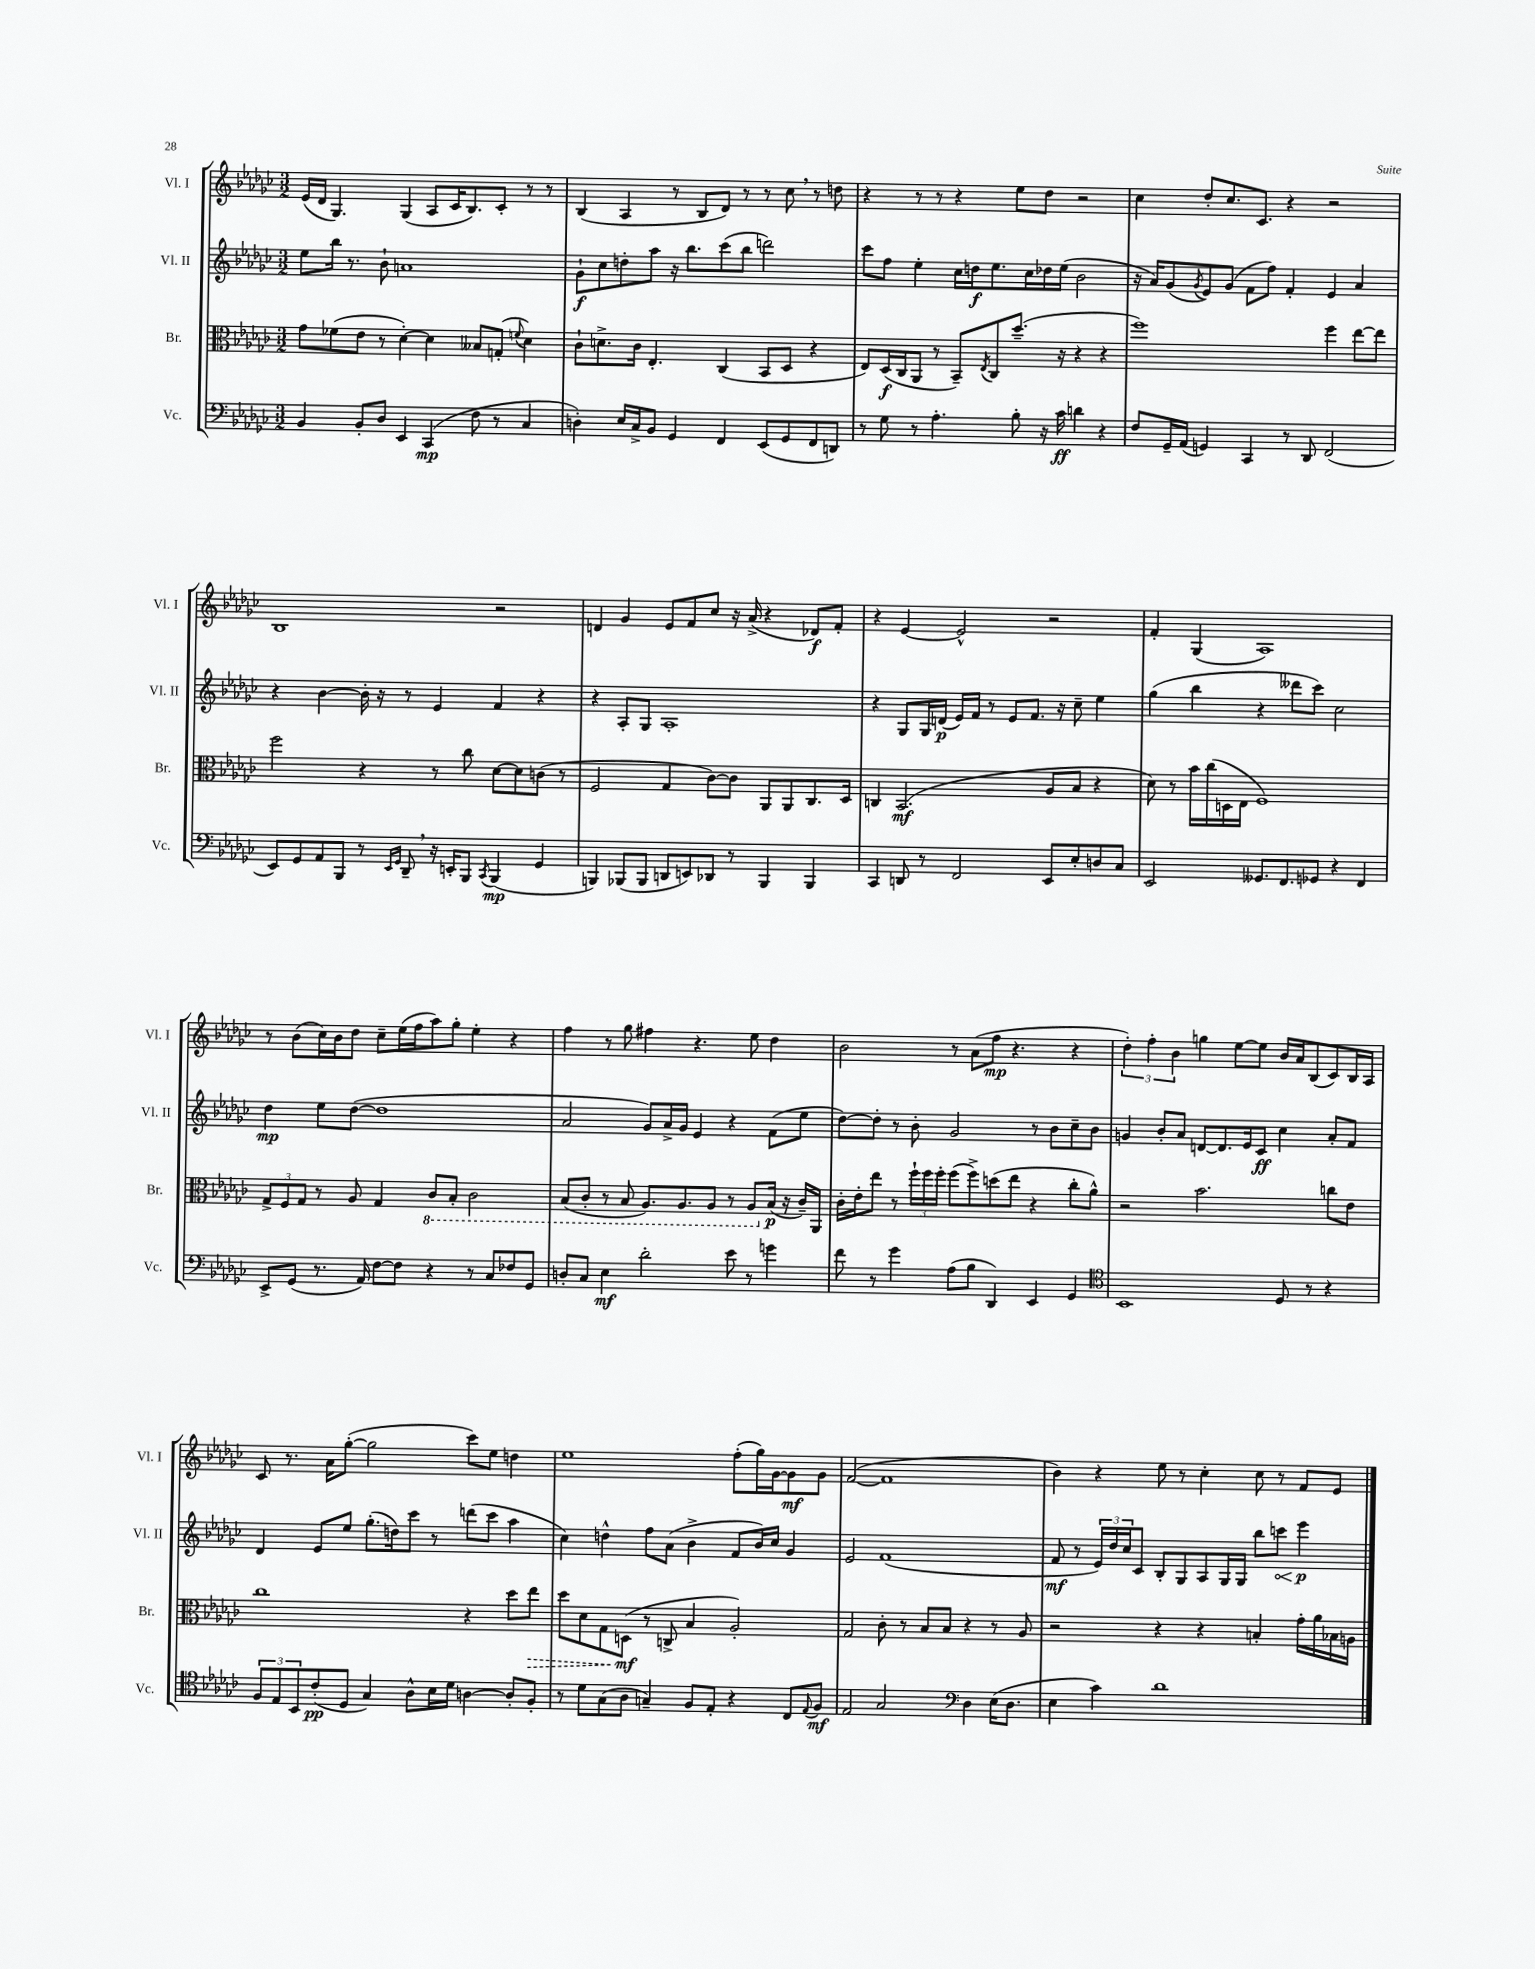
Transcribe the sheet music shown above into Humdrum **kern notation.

**kern	**dynam	**kern	**dynam	**kern	**dynam	**kern	**dynam
*part4	*part4	*part3	*part3	*part2	*part2	*part1	*part1
*staff4	*staff4	*staff3	*staff3	*staff2	*staff2	*staff1	*staff1
*I"Vc.	*	*I"Br.	*	*I"Vl. II	*	*I"Vl. I	*
*I'Vc.	*	*I'Br.	*	*I'Vl. II	*	*I'Vl. I	*
*clefF4	*	*clefC3	*	*clefG2	*	*clefG2	*
*k[b-e-a-d-g-c-]	*	*k[b-e-a-d-g-c-]	*	*k[b-e-a-d-g-c-]	*	*k[b-e-a-d-g-c-]	*
*M3/2	*	*M3/2	*	*M3/2	*	*M3/2	*
=11	=11	=11	=11	=11	=11	=11	=11
4BB-/	.	8g-\L	.	8ee-\L	.	(16e-/LL	.
.	.	.	.	.	.	16d-/JJ	.
.	.	(8f-X\	.	16bb-\Jk	.	4.G-/)	.
.	.	.	.	8.r	.	.	.
8BB-'/L	.	8e-\J	.	.	.	.	.
8D-/J	.	8r	.	8b-`\	.	.	.
4EE-/	.	[4d-'\)	.	1an	.	(4G-/	.
(4CC-/	mp	4d-\]	.	.	.	8A-/L	.
.	.	.	.	.	.	16c-/K	.
.	.	.	.	.	.	8.B-/)	.
8F\	.	8B--X/L	.	.	.	.	.
8r	.	(8Gn'/J	.	.	.	8c-'/J	.
.	.	8qqfn/	.	.	.	.	.
4C-/	.	4d-\)	.	.	.	8r	.
.	.	.	.	.	.	8r	.
=12	=12	=12	=12	=12	=12	=12	=12
4Dn'\)	.	8c-`\L	.	8g-`\L	f	(4B-/	.
.	.	8.dn^\	.	8cc-\	.	.	.
16E-/LL	.	.	.	8ddn'\	.	4A-/	.
16C-^/J	.	16c-\Jk	.	.	.	.	.
8BB-/J	.	4.E-'/	.	8aa-\J	.	.	.
4GG-/	.	.	.	16r	.	8r	.
.	.	.	.	8.bb-\L	.	.	.
.	.	.	.	.	.	8B-/L	.
4FF/	.	(4C-/	.	(8ccc-\	.	8d-/J)	.
.	.	.	.	8bb-\J	.	8r	.
(8EE-/L	.	8BB-/L	.	2dddn\)	.	8r	.
8GG-/	.	8D-/J	.	.	.	8cc-,\	.
8FF/	.	4r	.	.	.	8r	.
8DDn/J)	.	.	.	.	.	8ddn\	.
=13	=13	=13	=13	=13	=13	=13	=13
8r	.	8E-/L)	.	8ccc-\L	.	4r	.
8G-\	.	(16D-/L	f	8ff\J	.	.	.
.	.	16C-/J	.	.	.	.	.
8r	.	8AA-/J	.	4ee-'\	.	8r	.
4.A-'\	.	8r	.	.	.	8r	.
.	.	8BB-~/L)	.	16cc-\LL	.	4r	.
.	.	.	.	16ddn\J	f	.	.
.	.	8qE-/	.	.	.	.	.
.	.	8C-/	.	8.ee-\	.	.	.
8B-'\	.	(8.dd-~/J	.	.	.	8ee-\L	.
.	.	.	.	16cc-\L	.	.	.
16r	.	.	.	16dd-X\	.	8dd-\J	.
16c-\	ff	16r	.	(16ee-\JJ	.	.	.
4dn\	.	4r	.	2b-\	.	2r	.
4r	.	4r	.	.	.	.	.
=14	=14	=14	=14	=14	=14	=14	=14
8F/L	.	1ff)	.	16r	.	4cc-\	.
.	.	.	.	16a-/KL)	.	.	.
16GG-~/L	.	.	.	(8g-/	.	.	.
(16AA-/JJ	.	.	.	.	.	.	.
.	.	.	.	8qg-/	.	.	.
4GGn/)	.	.	.	8e-/)	.	8dd-'/L	.
.	.	.	.	(8g-/J	.	8.cc-/	.
4CC-/	.	.	.	8f\L	.	.	.
.	.	.	.	.	.	8.c-/J	.
.	.	.	.	8ff\J)	.	.	.
8r	.	.	.	4f'/	.	4r	.
8DD-/	.	.	.	.	.	.	.
(2FF/	.	4ff\	.	4e-/	.	2r	.
.	.	[8ee-\L	.	4a-/	.	.	.
.	.	8ee-\J]	.	.	.	.	.
!!LO:LB:g=z
=15	=15	=15	=15	=15	=15	=15	=15
8EE-/L)	.	2ff\	.	4r	.	1B-	.
8GG-/	.	.	.	.	.	.	.
8AA-/	.	.	.	[4b-\	.	.	.
8BBB-/J	.	.	.	.	.	.	.
8r	.	4r	.	16b-'\]	.	.	.
.	.	.	.	16r	.	.	.
16qqEE-/LL	.	.	.	.	.	.	.
16qqGG-/JJ	.	.	.	.	.	.	.
8DD-~,/	.	.	.	8r	.	.	.
16r	.	8r	.	4e-/	.	.	.
16EEn'/KL	.	.	.	.	.	.	.
8BBB-/J	.	8cc-\	.	.	.	.	.
8qCC-/	.	.	.	.	.	.	.
(4BBB-/	mp	[8d-\L	.	4f/	.	2r	.
.	.	8d-\]	.	.	.	.	.
4GG-/	.	(8cn\J	.	4r	.	.	.
.	.	8r	.	.	.	.	.
=16	=16	=16	=16	=16	=16	=16	=16
4BBBn/)	.	2F/	.	4r	.	4dn/	.
(8BBB-X/L	.	.	.	8A-'/L	.	4g-/	.
8BBB-/J	.	.	.	8G-/J	.	.	.
8DDn/L	.	4G-/	.	1A-'	.	8e-/L	.
8EEn/)	.	.	.	.	.	8f/	.
8DD-X/J	.	[8c-\L)	.	.	.	8cc-/J	.
8r	.	8c-\J]	.	.	.	16r	.
.	.	.	.	.	.	(16a-^/	.
4BBB-/	.	8AA-/L	.	.	.	4r	.
.	.	8AA-/	.	.	.	.	.
4BBB-/	.	8.C-/	.	.	.	8d-X/L)	f
.	.	.	.	.	.	8f'/J	.
.	.	16D-/Jk	.	.	.	.	.
=17	=17	=17	=17	=17	=17	=17	=17
4CC-/	.	4Cn/	.	4r	.	4r	.
8DDn/	.	(2.BB-/	mf	8G-/L	.	[4e-/	.
8r	.	.	.	16G-/L	.	.	.
.	.	.	.	(16dn/JJ	p	.	.
2FF/	.	.	.	16e-/LL)	.	2e-^^/]	.
.	.	.	.	16f/JJ	.	.	.
.	.	.	.	8r	.	.	.
.	.	.	.	8e-/L	.	.	.
.	.	.	.	8.f/J	.	.	.
8EE-/L	.	8A-/L	.	.	.	2r	.
.	.	.	.	16r	.	.	.
8E-'/	.	8B-/J	.	8cc-~\	.	.	.
8Dn/	.	4r	.	4ee-\	.	.	.
8C-/J	.	.	.	.	.	.	.
=18	=18	=18	=18	=18	=18	=18	=18
2EE-/	.	8d-\)	.	(4gg-\	.	4f'/	.
.	.	8r	.	.	.	.	.
.	.	16b-\LL	.	4bb-\	.	(4G-/	.
.	.	(16cc-\	.	.	.	.	.
.	.	16Dn\	.	.	.	.	.
.	.	16E-\JJ	.	.	.	.	.
8.GG--X/L	.	1F)	.	4r	.	1A-)	.
8.FF/	.	.	.	.	.	.	.
.	.	.	.	8ddd--X\L	.	.	.
8GG-X/J	.	.	.	8ccc-\J)	.	.	.
4r	.	.	.	2cc-\	.	.	.
4FF/	.	.	.	.	.	.	.
!!LO:LB:g=z
=19	=19	=19	=19	=19	=19	=19	=19
8EE-^/L	.	12G-^/L	.	4dd-\	mp	8r	.
.	.	12F/	.	.	.	.	.
(8GG-/J	.	.	.	.	.	(8b-\L	.
.	.	12G-/J	.	.	.	.	.
8.r	.	8r	.	8ee-\L	.	16cc-\L)	.
.	.	.	.	.	.	16b-\J	.
.	.	8A-/	.	([8dd-\J	.	8dd-\J	.
16AA-/)	.	.	.	.	.	.	.
[8F\L	.	4G-/	.	1dd-]	.	8cc-~\L	.
8F\J]	.	.	.	.	.	(16ee-\L	.
.	.	.	.	.	.	16ff\J	.
*	*	*8ba	*	*	*	*	*
4r	.	8C-/L	.	.	.	8aa-\)	.
.	.	8BB-'/J	.	.	.	8gg-'\J	.
8r	.	2C-\	.	.	.	4ee-'\	.
8C-/L	.	.	.	.	.	.	.
8F-X/	.	.	.	.	.	4r	.
8GG-/J	.	.	.	.	.	.	.
=20	=20	=20	=20	=20	=20	=20	=20
8Dn'/L	.	(8BB-/L	.	2a-/	.	4ff\	.
8C-/J	.	8C-'/J	.	.	.	.	.
4E-\	mf	8r	.	.	.	8r	.
.	.	8BB-/	.	.	.	8gg-\	.
2d-'\	.	8.AA-/L)	.	8g-/L)	.	4ff#X\	.
.	.	.	.	16a-^/L	.	.	.
.	.	8.AA-/	.	16g-/JJ	.	.	.
.	.	.	.	4e-/	.	4.r	.
.	.	8AA-/J	.	.	.	.	.
8e-\	.	8r	.	4r	.	.	.
8r	.	8AA-/L	.	.	.	8ee-\	.
*	*	*X8ba	*	*	*	*	*
4gn\	.	(16B-/Jk	p	(8f\L	.	4dd-\	.
.	.	16r	.	.	.	.	.
.	.	16c-~/LL)	.	8ee-\J	.	.	.
.	.	16AA-/JJ	.	.	.	.	.
=21	=21	=21	=21	=21	=21	=21	=21
8f\	.	16c-'\LL	.	[8dd-\L)	.	2b-\	.
.	.	16e-'\J	.	.	.	.	.
8r	.	8ee-\J	.	8dd-'\J]	.	.	.
4g-\	.	8r	.	8r	.	.	.
.	.	24ff`\LL	.	8b-'\	.	.	.
.	.	24ff\	.	.	.	.	.
.	.	24ff'\JJ	.	.	.	.	.
(8A-\L	.	(8ff\L	.	2g-/	.	8r	.
8B-\J	.	8ff^\)	.	.	.	(8a-\L	.
4DD-/)	.	(8ddn\	.	.	.	8ff\J	mp
.	.	8ee-\J	.	.	.	4.r	.
4EE-/	.	4r	.	8r	.	.	.
.	.	.	.	8b-\L	.	.	.
4GG-/	.	8cc-'\L	.	8cc-~\	.	4r	.
.	.	8a-^^\J)	.	8b-\J	.	.	.
=22	=22	=22	=22	=22	=22	=22	=22
*clefC4	*	*	*	*	*	*	*
1BB-	.	2r	.	4gn/	.	6dd-'\)	.
.	.	.	.	.	.	6ff'\	.
.	.	.	.	8b-'/L	.	.	.
.	.	.	.	.	.	6b-\	.
.	.	.	.	8a-/J	.	.	.
.	.	2.b-\	.	[8dn/L	.	4ggn\	.
.	.	.	.	8.d/]	.	.	.
.	.	.	.	.	.	[8ee-\L	.
.	.	.	.	16e-/k	.	.	.
.	.	.	.	8c-/J	ff	8ee-\J]	.
8D-/	.	.	.	4cc-\	.	16b-/LL	.
.	.	.	.	.	.	16a-/J	.
8r	.	.	.	.	.	(8B-/	.
4r	.	8ccn\L	.	8a-'/L	.	8c-/)	.
.	.	8e-\J	.	8f/J	.	16B-/L	.
.	.	.	.	.	.	16A-/JJ	.
!!LO:LB:g=z
=23	=23	=23	=23	=23	=23	=23	=23
12F/L	.	1cc-	.	4d-/	.	8c-/	.
12E-/	.	.	.	.	.	.	.
.	.	.	.	.	.	8.r	.
12BB-/	.	.	.	.	.	.	.
(8c-'/	pp	.	.	8e-/L	.	.	.
.	.	.	.	.	.	16a-\KL	.
8D-/J	.	.	.	8ee-/J	.	([8gg-'\J	.
4G-/)	.	.	.	(8.gg-'\L	.	2gg-\]	.
.	.	.	.	16ddn\k)	.	.	.
8A-^^\L	.	.	.	8ccc-\J	.	.	.
16B-\L	.	.	.	8r	.	.	.
16d-\JJ	.	.	.	.	.	.	.
[4An\	.	4r	.	(8dddn\L	.	8ccc-\L)	.
.	.	.	.	8ccc-\J	.	8ee-\J	.
8A'/L]	.	8dd-\L	.	4aa-\	.	4ddn\	.
!	!	!	!LO:HP:b	!	!	!	!
8F'/J	.	8ee-\J	>	.	.	.	.
=24	=24	=24	=24	=24	=24	=24	=24
8r	.	8dd-\L	.	4cc-\)	.	1ee-	.
8d-\L	.	8d-\	.	.	.	.	.
(8G-\	.	8G-\	.	4ddn^^\	.	.	.
8A-\J	.	(8Dn\J	mf	.	.	.	.
4Gn~/)	.	8r	]	8ff\L	.	.	.
.	.	8Cn^/	.	(8a-\J	.	.	.
8F/L	.	4B-/	.	4b-^\	.	.	.
8E-'/J	.	.	.	.	.	.	.
4r	.	2A-'/)	.	8f/L	.	(8ff'\L	.
.	.	.	.	16b-/L)	.	16gg-\L)	.
.	.	.	.	16cc-/JJ	.	[16g-\J	.
8C-/L	.	.	.	4g-/	.	8g-\]	mf
8qqE-/	.	.	.	.	.	.	.
8F/J	mf	.	.	.	.	8g-\J	.
=25	=25	=25	=25	=25	=25	=25	=25
2E-/	.	2G-/	.	2e-/	.	([2f/	.
2G-/	.	8c-'\	.	(1f	.	1f]	.
.	.	8r	.	.	.	.	.
.	.	8B-/L	.	.	.	.	.
.	.	8B-/J	.	.	.	.	.
*clefF4	*	*	*	*	*	*	*
4D-\	.	4r	.	.	.	.	.
(16E-\KL	.	8r	.	.	.	.	.
8.D-\J	.	.	.	.	.	.	.
.	.	8A-/	.	.	.	.	.
=26	=26	=26	=26	=26	=26	=26	=26
4E-\	.	2r	.	8f/	mf	4b-\)	.
.	.	.	.	8r	.	.	.
4c-\)	.	.	.	24e-/LL)	.	4r	.
.	.	.	.	24dd-/	.	.	.
.	.	.	.	24cc-/J	.	.	.
.	.	.	.	8c-/J	.	.	.
1d-	.	4r	.	8B-'/L	.	8ee-\	.
.	.	.	.	8G-/	.	8r	.
.	.	4r	.	8A-/	.	4cc-'\	.
.	.	.	.	16G-/L	.	.	.
.	.	.	.	16G-/JJ	.	.	.
.	.	4Bn'/	.	8bb-\L	.	8cc-\	.
!	!	!	!	!	!LO:HP:b	!	!
.	.	.	.	8cccn\J	<	8r	.
.	.	16g-'\LL	.	4eee-\	p	8f/L	.
.	.	16a-\	.	.	.	.	.
.	.	16B-X\	.	.	.	8e-/J	.
.	.	16An\JJ	.	.	.	.	.
.	.	.	.	.	[	.	.
==	==	==	==	==	==	==	==
*-	*-	*-	*-	*-	*-	*-	*-
